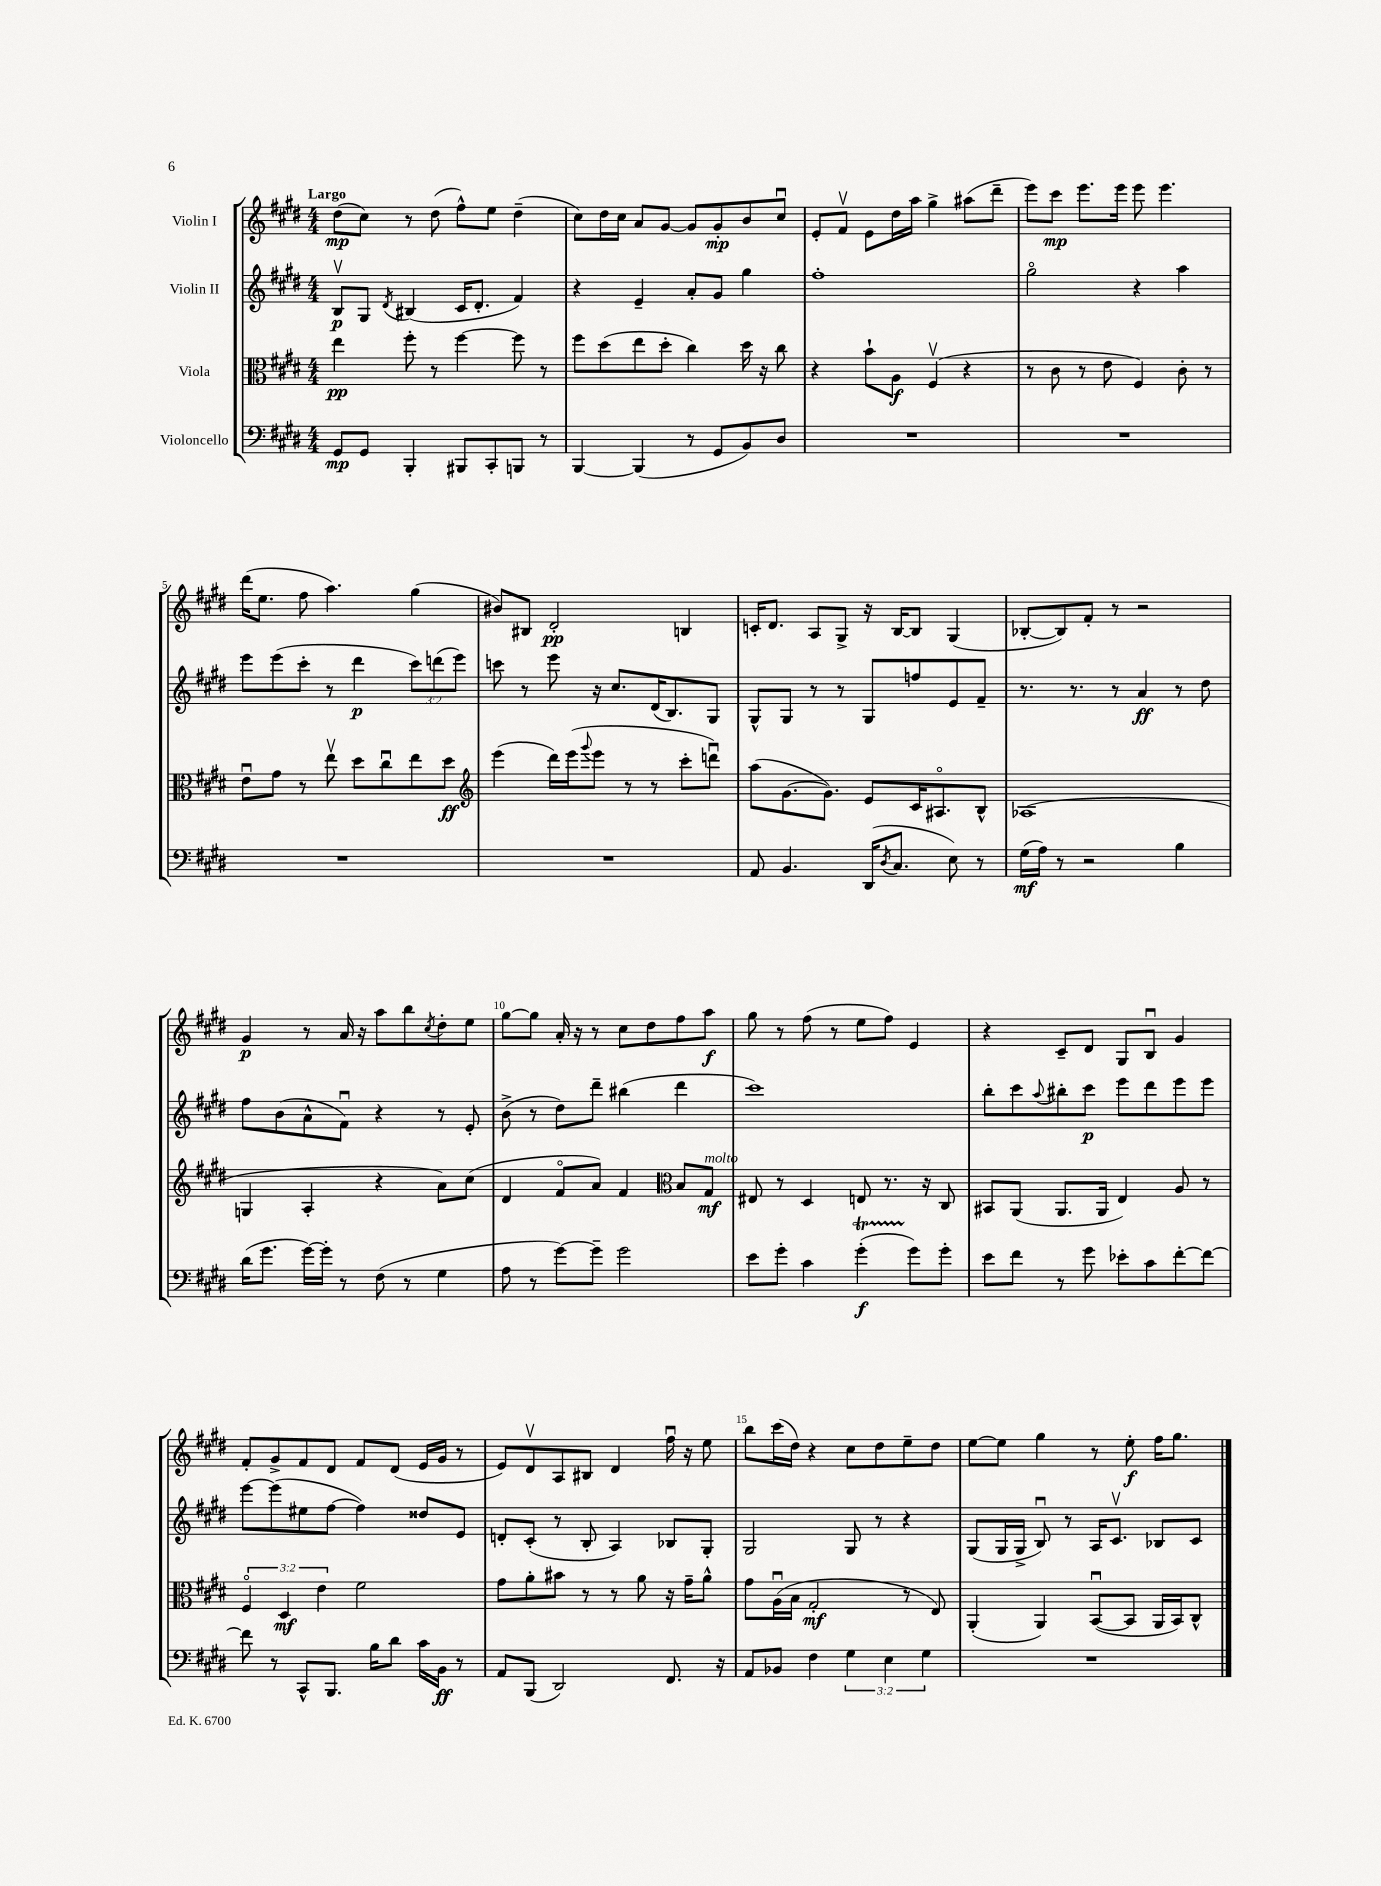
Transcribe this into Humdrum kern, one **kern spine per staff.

**kern	**dynam	**kern	**dynam	**kern	**dynam	**kern	**dynam
*part4	*part4	*part3	*part3	*part2	*part2	*part1	*part1
*staff4	*staff4	*staff3	*staff3	*staff2	*staff2	*staff1	*staff1
*I"Violoncello	*	*I"Viola	*	*I"Violin II	*	*I"Violin I	*
*clefF4	*	*clefC3	*	*clefG2	*	*clefG2	*
*k[f#c#g#d#]	*	*k[f#c#g#d#]	*	*k[f#c#g#d#]	*	*k[f#c#g#d#]	*
*M4/4	*	*M4/4	*	*M4/4	*	*M4/4	*
=1	=1	=1	=1	=1	=1	=1	=1
!	!	!	!	!	!	!LO:TX:a:B:t=Largo	!
8GG#/L	mp	4ee\	pp	8Bv/L	p	(8dd#\L	mp
8GG#/J	.	.	.	8G#/J	.	8cc#\J)	.
.	.	.	.	8qd#/	.	.	.
4BBB'/	.	8ff#'\	.	(4B#X/	.	8r	.
.	.	8r	.	.	.	(8dd#\	.
8BBB#X/L	.	[4ff#\	.	16c#/KL	.	8ff#^^\L)	.
.	.	.	.	8.d#'/J	.	.	.
8CC#'/	.	.	.	.	.	8ee\J	.
8BBBn/J	.	8ff#\]	.	4f#/)	.	(4dd#~\	.
8r	.	8r	.	.	.	.	.
=2	=2	=2	=2	=2	=2	=2	=2
[4BBB/	.	8ff#\L	.	4r	.	8cc#\L)	.
.	.	(8dd#\	.	.	.	16dd#\L	.
.	.	.	.	.	.	16cc#\JJ	.
(4BBB/]	.	8ee\	.	4e~/	.	8a/L	.
.	.	8dd#'\J	.	.	.	[8g#/J	.
8r	.	4cc#\)	.	8a'/L	.	8g#/L]	.
8GG#/L	.	.	.	8g#/J	.	8g#'/	mp
8BB/)	.	16dd#\	.	4gg#\	.	8b/	.
.	.	16r	.	.	.	.	.
8D#/J	.	8cc#\	.	.	.	8cc#u/J	.
=3	=3	=3	=3	=3	=3	=3	=3
1r	.	4r	.	1ff#'	.	8e'/L	.
.	.	.	.	.	.	8f#v/J	.
.	.	8b`\L	.	.	.	8e\L	.
.	.	8A\J	f	.	.	16dd#\L	.
.	.	.	.	.	.	16aa\JJ	.
.	.	(4F#v/	.	.	.	4gg#^\	.
.	.	4r	.	.	.	(8aa#X\L	.
.	.	.	.	.	.	8ddd#~\J	.
=4	=4	=4	=4	=4	=4	=4	=4
1r	.	8r	.	2gg#\	.	8eee\L)	.
.	.	8c#\	.	.	.	8ccc#\J	mp
.	.	8r	.	.	.	8.eee\L	.
.	.	8e\	.	.	.	.	.
.	.	.	.	.	.	16eee\Jk	.
.	.	4F#/)	.	4r	.	8eee\	.
.	.	.	.	.	.	4.eee\	.
.	.	8c#'\	.	4aa\	.	.	.
.	.	8r	.	.	.	.	.
!!LO:LB:g=z
=5	=5	=5	=5	=5	=5	=5	=5
1r	.	8eu\L	.	8eee\L	.	(16ddd#\KL	.
.	.	.	.	.	.	8.ee\J	.
.	.	8g#\J	.	(8eee\	.	.	.
.	.	8r	.	8ccc#'\J	.	8ff#\	.
.	.	8eev\	.	8r	.	4.aa\)	.
.	.	8dd#\L	.	4ddd#\	p	.	.
.	.	8cc#u\	.	.	.	.	.
.	.	8ee\	.	12ccc#\L)	.	(4gg#\	.
.	.	.	.	(12dddn\	.	.	.
.	.	8dd#\J	ff	.	.	.	.
.	.	.	.	12eee\J)	.	.	.
=6	=6	=6	=6	=6	=6	=6	=6
*	*	*clefG2	*	*	*	*	*
1r	.	(4eee\	.	8cccn\	.	8b#X/L)	.
.	.	.	.	8r	.	8B#X/J	.
.	.	16ddd#\LL)	.	8eee\	.	2d#'/	pp
.	.	(16eee\J	.	.	.	.	.
.	.	8qqggg#/	.	.	.	.	.
.	.	8eee\J	.	16r	.	.	.
.	.	.	.	8.cc#/L	.	.	.
.	.	8r	.	.	.	.	.
.	.	8r	.	(16d#/K	.	.	.
.	.	.	.	8.B/)	.	.	.
.	.	8ccc#'\L	.	.	.	4Bn/	.
.	.	8dddnu\J)	.	8G#/J	.	.	.
=7	=7	=7	=7	=7	=7	=7	=7
8AA/	.	(8aa\L	.	8G#^^/L	.	16cn'/KL	.
.	.	.	.	.	.	8.d#/J	.
4.BB/	.	[8.g#\	.	8G#/J	.	.	.
.	.	.	.	8r	.	8A/L	.
.	.	8.g#\J])	.	.	.	.	.
.	.	.	.	8r	.	8G#^/J	.
(16DD#/KL	.	8e/L	.	8G#/L	.	16r	.
8qD#/	.	.	.	.	.	.	.
8.C#/J	.	.	.	.	.	[16B/KL	.
.	.	16c#/K	.	8ffn/	.	8B/J]	.
.	.	8.A#X/	.	.	.	.	.
8E\)	.	.	.	8e/	.	(4G#/	.
8r	.	8B^^/J	.	8f#~/J	.	.	.
=8	=8	=8	=8	=8	=8	=8	=8
(16G#\LL	mf	(1A-X	.	8.r	.	[8B-X'/L	.
16A\JJ)	.	.	.	.	.	.	.
8r	.	.	.	.	.	8B-/])	.
.	.	.	.	8.r	.	.	.
2r	.	.	.	.	.	8f#'/J	.
.	.	.	.	8r	.	8r	.
.	.	.	.	4a/	ff	2r	.
4B\	.	.	.	8r	.	.	.
.	.	.	.	8dd#\	.	.	.
!!LO:LB:g=z
=9	=9	=9	=9	=9	=9	=9	=9
(16d#\KL	.	4Gn/	.	8ff#\L	.	4g#/	p
8.g#\J	.	.	.	.	.	.	.
.	.	.	.	(8b\	.	.	.
[16g#\LL)	.	4A'/	.	8a^^\	.	8r	.
16g#'\JJ]	.	.	.	.	.	.	.
8r	.	.	.	8f#u\J)	.	16a/	.
.	.	.	.	.	.	16r	.
(8F#\	.	4r	.	4r	.	8aa\L	.
8r	.	.	.	.	.	8bb\	.
.	.	.	.	.	.	8qcc#/	.
4G#\	.	8a\L)	.	8r	.	8dd#'\	.
.	.	(8cc#\J	.	8e'/	.	8ee\J	.
=10	=10	=10	=10	=10	=10	=10	=10
8A\	.	4d#/	.	(8b^\	.	[8gg#\L	.
8r	.	.	.	8r	.	8gg#\J]	.
[8g#\L)	.	8f#/L	.	8dd#\L)	.	16a'/	.
.	.	.	.	.	.	16r	.
8g#~\J]	.	8a/J)	.	8ddd#~\J	.	8r	.
2g#\	.	4f#/	.	(4bb#X\	.	8cc#\L	.
.	.	.	.	.	.	8dd#\	.
*	*	*clefC3	*	*	*	*	*
.	.	8B/L	.	4ddd#\	.	8ff#\	.
!	!	!LO:TX:a:i:t=molto	!	!	!	!	!
.	.	8G#/J	mf	.	.	8aa\J	f
=11	=11	=11	=11	=11	=11	=11	=11
8e\L	.	8E#X/	.	1ccc#)	.	8gg#\	.
8g#'\J	.	8r	.	.	.	8r	.
4c#\	.	4D#/	.	.	.	(8ff#\	.
.	.	.	.	.	.	8r	.
(4g#t'\	f	8En/	.	.	.	8ee\L	.
.	.	8.r	.	.	.	8ff#\J)	.
8g#\L)	.	.	.	.	.	4e/	.
.	.	16r	.	.	.	.	.
8g#'\J	.	8C#/	.	.	.	.	.
=12	=12	=12	=12	=12	=12	=12	=12
8e\L	.	8BB#X/L	.	8bb'\L	.	4r	.
8f#\J	.	(8AA/J	.	8ccc#\	.	.	.
.	.	.	.	8qqaa/	.	.	.
8r	.	8.AA/L	.	8bb#X'\	.	8c#~/L	.
8g#\	.	.	.	8ccc#\J	p	8d#/J	.
.	.	16AA/Jk	.	.	.	.	.
8e-X'\L	.	4E/)	.	8eee\L	.	8G#/L	.
8c#\	.	.	.	8ddd#\	.	8Bu/J	.
[8f#'\	.	8A/	.	8eee\	.	4g#/	.
8f#\J_	.	8r	.	8eee\J	.	.	.
!!LO:LB:g=z
=13	=13	=13	=13	=13	=13	=13	=13
8f#\]	.	6F#/	.	[8eee\L	.	8f#'/L	.
8r	.	.	.	(8eee\]	.	8g#^/	.
.	.	6D#/	mf	.	.	.	.
8CC#^^/L	.	.	.	8ee#X\	.	8f#/	.
.	.	6e\	.	.	.	.	.
8.BBB/J	.	.	.	[8ff#\J	.	8d#/J	.
.	.	2f#\	.	4ff#\])	.	8f#/L	.
16B\KL	.	.	.	.	.	.	.
8d#\J	.	.	.	.	.	(8d#/J	.
16c#\LL	.	.	.	8dd##X/L	.	16e/LL	.
16BB\JJ	ff	.	.	.	.	16g#/JJ	.
8r	.	.	.	8e/J	.	8r	.
=14	=14	=14	=14	=14	=14	=14	=14
8AA/L	.	8g#\L	.	8dn'/L	.	8e/L)	.
(8BBB/J	.	8a'\	.	(8c#'/J	.	8d#v/	.
2DD#/)	.	8b#X\J	.	8r	.	8A/	.
.	.	8r	.	8B'/	.	8B#X/J	.
.	.	8r	.	4A/)	.	4d#/	.
.	.	8a\	.	.	.	.	.
8.FF#/	.	16r	.	8B-X/L	.	16ff#u\	.
.	.	16g#~\KL	.	.	.	16r	.
.	.	8a^^\J	.	8G#'/J	.	8ee\	.
16r	.	.	.	.	.	.	.
=15	=15	=15	=15	=15	=15	=15	=15
8AA/L	.	8g#\L	.	2G#/	.	8bb\L	.
8BB-X/J	.	(16Au\L	.	.	.	(16ccc#\L	.
.	.	16B\JJ	.	.	.	16dd#\JJ)	.
4F#\	.	2G#'/	mf	.	.	4r	.
6G#\	.	.	.	8G#/	.	8cc#\L	.
.	.	.	.	8r	.	8dd#\	.
6E\	.	.	.	.	.	.	.
.	.	8r	.	4r	.	8ee~\	.
6G#\	.	.	.	.	.	.	.
.	.	8E/)	.	.	.	8dd#\J	.
=16	=16	=16	=16	=16	=16	=16	=16
1r	.	(4AA'/	.	(8G#/L	.	[8ee\L	.
.	.	.	.	16G#/L	.	8ee\J]	.
.	.	.	.	16G#^/JJ	.	.	.
.	.	4AA/)	.	8Bu/)	.	4gg#\	.
.	.	.	.	8r	.	.	.
.	.	([8BBu/L	.	16A/KL	.	8r	.
.	.	.	.	8.c#v/J	.	.	.
.	.	8BB/J]	.	.	.	8ee'\	f
.	.	16AA/LL	.	8B-X/L	.	16ff#\KL	.
.	.	16BB/J)	.	.	.	8.gg#\J	.
.	.	8C#^^/J	.	8c#/J	.	.	.
==	==	==	==	==	==	==	==
*-	*-	*-	*-	*-	*-	*-	*-
